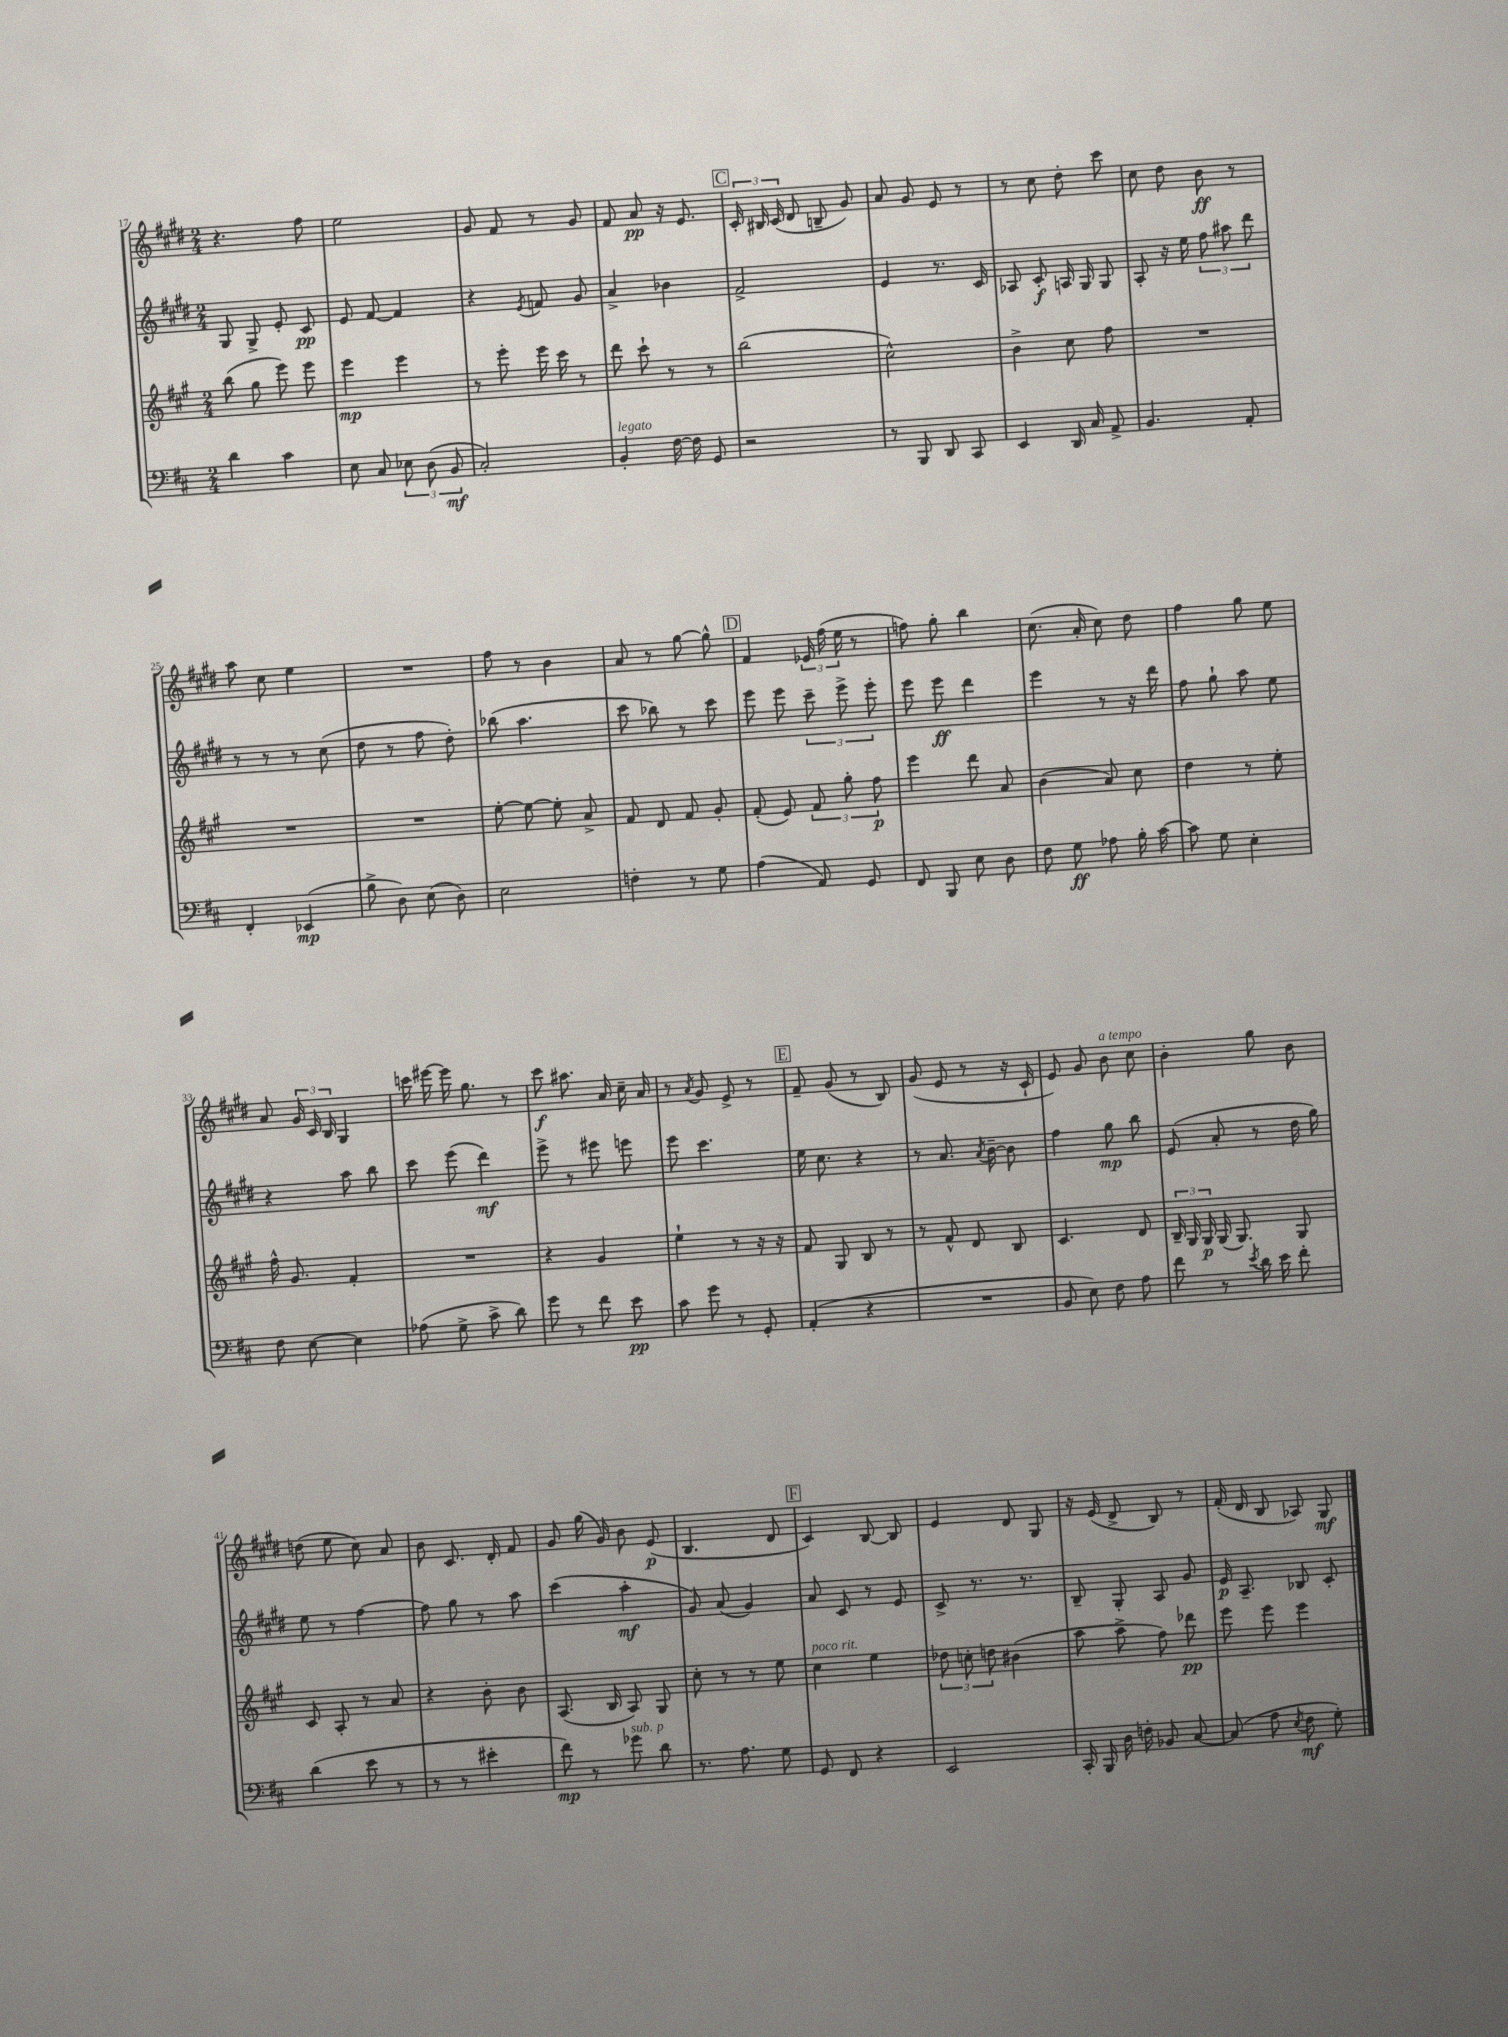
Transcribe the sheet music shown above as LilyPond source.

<<
\new StaffGroup <<
\new Staff = "s0" {
    \clef treble \key e \major \numericTimeSignature \time 2/4
    \autoBeamOff r4. fis''8 |
    e''2 |
    gis'8 fis'8 r8 gis'8 |
    fis'8 a'8\pp r16 e'8. |
    \mark \markup { \box "C" } \tuplet 3/2 { cis'16-. bis16 cis'16( } dis'8 b8-- gis'8) |
    a'8 gis'8 e'8 r8 |
    r8 cis''8 dis''8-. cis'''8 |
    cis''8 dis''8 b'8\ff r8 |
    a''8 cis''8 e''4 |
    R2 |
    fis''8 r8 b'4 |
    a'8 r8 gis''8~ gis''8-^ |
    \mark \markup { \box "D" } fis'4 \tuplet 3/2 { ees'16 fis''16( e''16 } r8 |
    f''8) gis''8-. b''4 |
    cis''8.( a'16-. cis''8) dis''8 |
    fis''4 gis''8 e''8 |
    a'8 \tuplet 3/2 { gis'16 cis'16 b16 } gis4 |
    c'''16 eis'''16~ eis'''16 gis''8. r8 |
    cis'''8\f ais''8. a'16 cis''16-- a'16 |
    r8 \acciaccatura { a'8 } gis'8 e'8-> r8 |
    \mark \markup { \box "E" } fis'8-- gis'8( r8 b8) |
    gis'8( e'8 r8 r16 cis'16-! |
    e'8) gis'8 b'8^\markup { \italic "a tempo" } cis''8 |
    b'4-. gis''8 b'8 |
    d''8( e''8 cis''8) a'8 |
    b'8 cis'8. dis'16-. fis'8 |
    gis'8 gis''16( gis'16) b'8 e'8\p( |
    b4. dis'8 |
    \mark \markup { \box "F" } cis'4) b8~ b8 |
    e'4 dis'8 gis8 |
    r16 e'16( dis'8-> b8) r8 |
    fis'16-.( dis'16 b8 aes8) gis8\mf \bar "|." |
}
\new Staff = "s1" {
    \clef treble \key e \major \numericTimeSignature \time 2/4
    \autoBeamOff gis8 gis8-> e'8-. cis'8\pp |
    e'8 fis'8~ fis'4 |
    r4 \acciaccatura { e'8 } f'8 gis'8 |
    a'4-> bes'4 |
    \mark \markup { \box "C" } fis'2-> |
    e'4 r8. cis'16 |
    aes8 cis'8-.\f a16 gis16 gis8 |
    a8-. r16 e''16 \tuplet 3/2 { fis''8 ais''8 dis'''8 } |
    r8 r8 r8 cis''8( |
    dis''8 r8 fis''8 dis''8-.) |
    bes''8( a''4. |
    cis'''8 bes''8) r8 cis'''8 |
    \mark \markup { \box "D" } e'''8 e'''8 \tuplet 3/2 { cis'''8-- e'''8-> e'''8-. } |
    e'''8 e'''8\ff dis'''4 |
    e'''4 r8 r16 dis'''16 |
    fis''8 gis''8-! a''8 e''8 |
    r4 a''8 b''8 |
    cis'''8 e'''8( dis'''4\mf) |
    e'''8-> r8 eis'''8 e'''8 |
    e'''8 cis'''4. |
    \mark \markup { \box "E" } e''16 cis''8. r4 |
    r8 a'8. \acciaccatura { a'8 } b'16~-- b'8 |
    fis''4 gis''8\mp b''8 |
    e'8( a'8-. r8 dis''16 gis''16) |
    e''8 r8 fis''4~ |
    fis''8 gis''8 r8 a''8 |
    cis'''4( a''4-.\mf |
    gis'8) a'8( gis'4) |
    \mark \markup { \box "F" } a'8 cis'8 r8 e'8 |
    cis'8-> r8. r8. |
    b8-- gis8-. a8 gis'8 |
    e'16\p a8.-- bes8 cis'8-. \bar "|." |
}
\new Staff = "s2" {
    \clef treble \key a \major \numericTimeSignature \time 2/4
    \autoBeamOff b''8( gis''8 e'''8) e'''8 |
    e'''4\mp e'''4 |
    r8 e'''8-. e'''16 cis'''16 r8 |
    d'''8 cis'''8-! r8 r8 |
    \mark \markup { \box "C" } b''2( |
    cis''2-^) |
    b'4-> cis''8 fis''8 |
    R2 |
    R2 |
    R2 |
    e''8~-. e''8~ e''8-. a'8-> |
    fis'8 d'8 fis'8 gis'8-. |
    \mark \markup { \box "D" } fis'8-.( e'8) \tuplet 3/2 { fis'8 gis''8-. fis''8\p } |
    e'''4 d'''8 a'8 |
    b'4( a'8) cis''8 |
    d''4 r8 e''8-. |
    fis''16-^ gis'8. fis'4-. |
    R2 |
    r4 gis'4 |
    e''4-! r8 r16 r16 |
    \mark \markup { \box "E" } fis'8 gis8 b8 r8 |
    r8 fis'8-^ d'8 b8 |
    cis'4. d'8 |
    \tuplet 3/2 { b16-- gis16 gis16\p } gis16( gis8.) gis8 |
    cis'8 a8-. r8 a'8 |
    r4 b'8-. b'8 |
    a8.( b16 a8) gis8 |
    cis''8-. r8 r8 e''8 |
    \mark \markup { \box "F" } cis''4^\markup { \italic "poco rit." } e''4 |
    \tuplet 3/2 { des''8 c''8-. d''8 } bis'4( |
    a''8 a''8-> fis''8) des'''8\pp |
    e'''8 e'''8 e'''4 \bar "|." |
}
\new Staff = "s3" {
    \clef bass \key d \major \numericTimeSignature \time 2/4
    \autoBeamOff d'4 cis'4 |
    e8 cis8 \tuplet 3/2 { ees8 d8( b,8\mf } |
    cis2-.) |
    b,4-.^\markup { \italic "legato" } fis16~ fis16 g,8 |
    \mark \markup { \box "C" } r2 |
    r8 b,,8 d,8 cis,8 |
    e,4 d,16 cis16 a,8-> |
    b,4. a,8-. |
    fis,4-. ees,4\mp( |
    b8-> d8) e8( d8) |
    e2 |
    f4-. r8 g8 |
    \mark \markup { \box "D" } a4( a,8) g,8 |
    fis,8 b,,8 e8 d8 |
    fis8 g8\ff aes8 b16-. cis'16~ |
    cis'8 g8 e4-. |
    fis8 e8~ e4 |
    aes8( g8-> cis'8-> d'8) |
    g'8 r8 fis'8 e'8\pp |
    cis'8 g'8 r8 g,8-. |
    \mark \markup { \box "E" } a,4-.( r4 |
    R2 |
    b,8 e8) fis8 a8 |
    fis'8 r8 \acciaccatura { e'8 } d'16 e'16 fis'8-. |
    d'4( e'8 r8 |
    r8 r8 eis'4-. |
    fis'8\mp) r8 ges'8^\markup { \italic "sub. p" } d'8 |
    r8. a8. g8 |
    \mark \markup { \box "F" } g,8 fis,8 r4 |
    e,2 |
    cis,16-. b,,16 d16 f16-. bes,8 cis8~ |
    cis8( a8 \acciaccatura { e8 } fis8\mf g8-.) \bar "|." |
}
>>
>>
\layout { \context { \Score currentBarNumber = #17 } }
